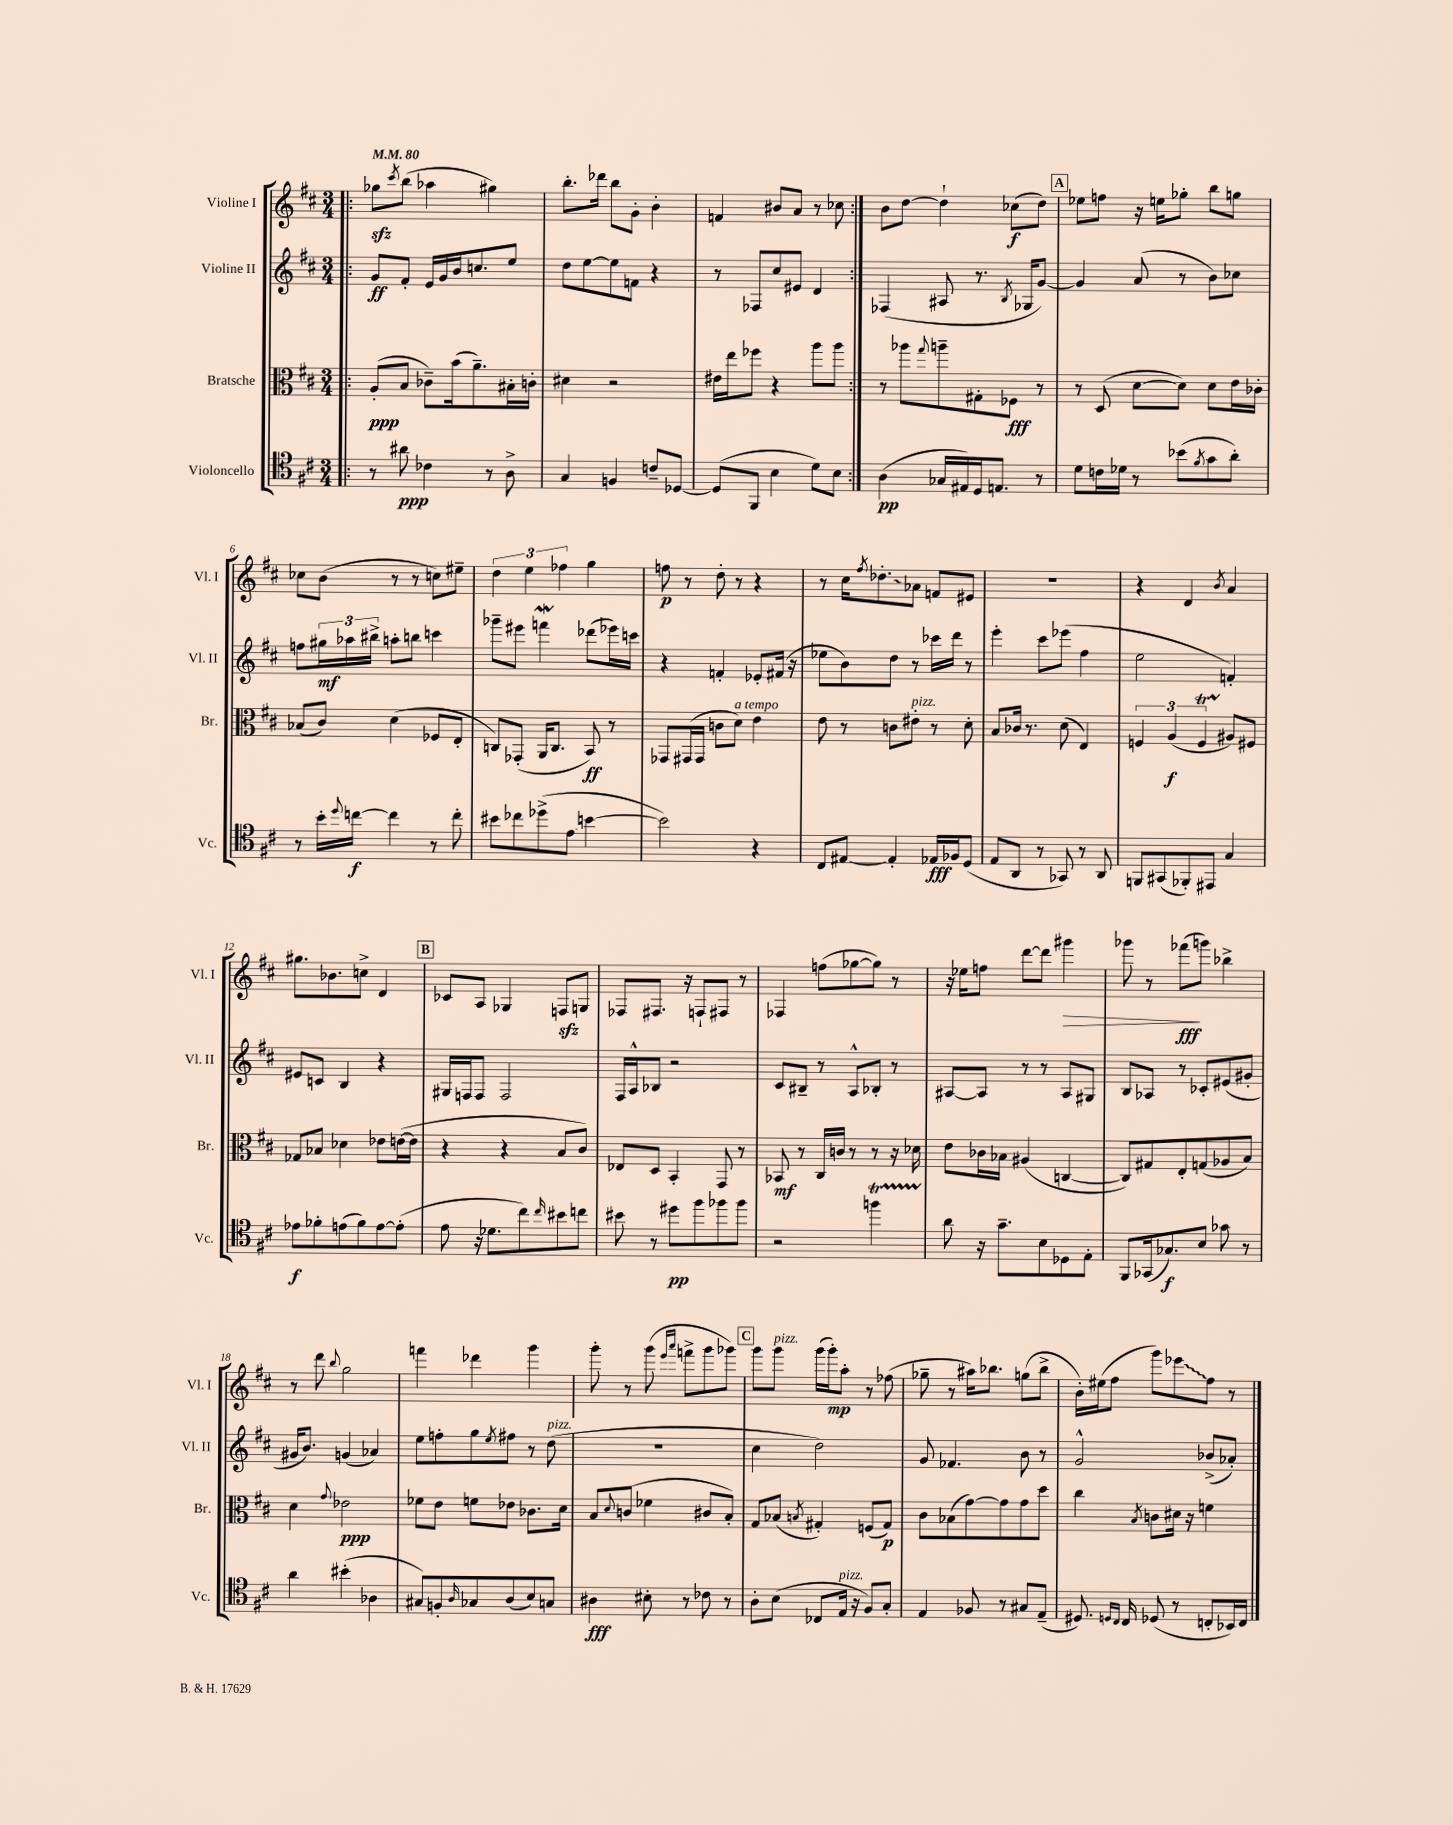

**kern	**kern	**kern	**kern
*staff4	*staff3	*staff2	*staff1
*clefC4	*clefC3	*clefG2	*clefG2
*k[f#c#]	*k[f#c#]	*k[f#c#]	*k[f#c#]
*M3/4	*M3/4	*M3/4	*M3/4
*MM80	*MM80	*MM80	*MM80
=!|:	=!|:	=!|:	=!|:
8r	(8A'	8g	8gg-
.	.	.	8qccc#
8a#	8B	8f#'	(8bb
4c-	8c-~)	16e	4aa-
.	.	16g	.
.	(16b	16b	.
.	8.a~)	8.cc	.
8r	.	.	4gg#)
8A^	16B#'	8ee	.
.	16c'	.	.
=	=	=	=
4G	4d#	8dd	8.bb'
.	.	[8ee	.
.	.	.	16ddd-
4F	2r	8ee]	8bb
.	.	8f	8g'
8c~	.	4r	4b'
[8D-	.	.	.
=	=	=	=
(8D-]	16e#	8r	4f
.	16ee	.	.
8FF#	8ff-	8F-	.
4B	4r	8cc#	8b#
.	.	8e#	8a
8d)	8aa	4d	8r
8B	8aa	.	8cc-
=:|!	=:|!	=:|!	=:|!
(4A	8r	(4F-	8b
.	8aa-	.	[8dd
.	8qqgg	.	.
16G-	8aa~	8A#	4dd`]
16E#)	.	.	.
16D	8G#'	8.r	.
8.E	.	.	.
.	8F-	.	(8cc-
.	.	8qB	.
.	.	16G-	.
8r	8r	[8g)	8dd)
=	=	=	=
8d	8r	4g]	8ee-
16c	(8D	.	8ff
16d-	.	.	.
8r	[8d	(8a	16r
.	.	.	16ee
(8b-	8d])	8r	8gg-'
8qf#	.	.	.
8g	8d	8b)	8bb
8a')	16e	8cc-	8gg
.	16c-'	.	.
=	=	=	=
8r	(8B-	8ff	8cc-
16b'	8c#)	24gg#	(8b
.	.	24aa-	.
8qqdd	.	.	.
[16cc	.	.	.
.	.	24bb#^	.
4cc]	(4d	8aa'	8r
.	.	8bb	8r
8r	8F-	4ccc	8cc)
8cc'	8E'	.	8ee#~
=	=	=	=
8b#	8C)	8ggg-~	6dd
8cc-	(8GG-'	8eee#	.
.	.	.	6ee
(8dd-^	16AA	4fff	.
.	8.C	.	.
.	.	.	6ff-
8e	.	.	.
[4b	8BB)	(8ddd-	4gg
.	8r	16eee-)	.
.	.	16ccc	.
=	=	=	=
2b])	8GG-	4r	8ff
.	(16GG#	.	8r
.	16GG#	.	.
.	8c	4f'	8dd'
.	8d)	.	8r
4r	4e	8e-'	4r
.	.	(16f#	.
.	.	16r	.
=	=	=	=
8C#	8e	8ee-	8r
[8E#	8r	8b)	16cc#
.	.	.	8qff#
.	.	.	8.dd-'
4E#']	8c	8dd	.
.	8e#'	8r	8a-
16E-	8r	16ccc-	8f
16F-	.	16ddd	.
(8D	8d'	8r	8e#
=	=	=	=
8E	8B	4eee'	2.r
8AA	16c-	.	.
.	8.r	.	.
8r	.	8ccc#	.
8GG-)	(8d	(8eee-	.
8r	4E)	4ff#	.
8AA	.	.	.
=	=	=	=
8FF	6F	2ee	4r
(8GG#	.	.	.
.	(6A	.	.
8FF-')	.	.	4d
.	6F	.	.
8EE#	.	.	.
.	.	.	8qb
4G	8A#)	4f')	4a
.	8F#	.	.
=	=	=	=
8e-	8G-	8e#	8.gg#
8f-'	8B-	8c	.
.	.	.	8.b-
(8e	4d-	4B	.
8f-)	.	.	8cc^
[8e	8e-	4r	4d
(8e']	([16e	.	.
.	16e]	.	.
=	=	=	=
8e	4r	16G#	8c-
.	.	16F	.
16r	.	8F	8A
8.d-	.	.	.
.	4r	2F	4G-
8cc#)	.	.	.
16qqcc#	.	.	.
8b#	8B	.	8F
8cc	8c#)	.	8G
=	=	=	=
8b#	8E-	16F#	8F-
.	.	16A^^	.
8r	8D	8B-	8.F#
8dd#	4BB'	2r	.
.	.	.	16r
8ff#	.	.	8F`
8ff-	8GG	.	8F#
8ff-	8r	.	8r
=	=	=	=
2r	8BB-	8c#	4F-
.	8r	8B#~	.
.	16C#	8r	(8ff
.	16c	.	.
.	8r	8A^^	[8gg-
4ff	8r	8B-'	8gg-])
.	16r	8r	8r
.	16d-	.	.
=	=	=	=
8a	8e	[8A#	16r
.	.	.	16ee-
16r	16c-	8A#]	8ff
8.g~	16B-	.	.
.	(4A#	8r	[8ddd
8B	.	8r	8ddd]
8D-	[4C	8A#	4ggg#
8E'	.	8G#	.
=	=	=	=
8FF#	8C])	8B	8ggg-
(16GG-	8G#	8A-	8r
8.G-)	.	.	.
.	8E'	8r	(8fff-
8B	(8G	8c-'	8ggg)
8g-	8A-	(8e#	4bb-^
8r	8B)	8g#'	.
=	=	=	=
4a	4d	16g#	8r
.	.	8.b)	.
.	.	.	8ddd
.	8qqg	.	8qqbb
(4b#'	2e-	(4g	2gg
4A-	.	4a-)	.
=	=	=	=
8G#)	8f-	8ee	4fff
8F'	8e	8ff'	.
16qqA	.	.	.
8G-	8f	8gg	4ddd-
.	.	8qee	.
(8A	8e-	8ff#	.
8B)	8.c-	8r	4ggg
8G	.	(8dd	.
.	16d	.	.
=	=	=	=
4A#	8B	2.r	8ggg'
.	8qqd	.	.
.	(8c	.	8r
8B#'	4f-	.	(8ggg
.	.	.	16qqeee
.	.	.	16qqaaa
8r	.	.	8fff^
8c-	8c#	.	8ggg
8r	8B')	.	8ggg-)
=	=	=	=
8A'	8G	4cc#	8ggg
(8B	(8B-	.	8ggg
.	8qB	.	.
8C-	4G#')	2dd)	(16ggg
.	.	.	16ggg')
16E	.	.	8aa'
16r	.	.	.
8F#)	(8F	.	8r
8G'	8G#)	.	(8ff-
=	=	=	=
4E	8c#	8g	8gg-~
.	(8B-	4.f-	8r
8F-	[8g)	.	16aa#)
.	.	.	8.bb-
8r	8g]	.	.
8G#	8g	8b	(8gg
(8E~	8dd	8r	8bb-^
=	=	=	=
8.D#)	4cc#	2g^^	16b')
.	.	.	(16ee#
.	.	.	8ff#
16qqD	.	.	.
16qqC#	.	.	.
16C#	.	.	.
.	8qB	.	.
(8D-	8c	.	8ggg)
8r	16d#	.	8eee-
.	16r	.	.
8C'	4f	(8b-^	8ff#
16BB-)	.	8a-')	8r
16C	.	.	.
==	==	==	==
*-	*-	*-	*-
